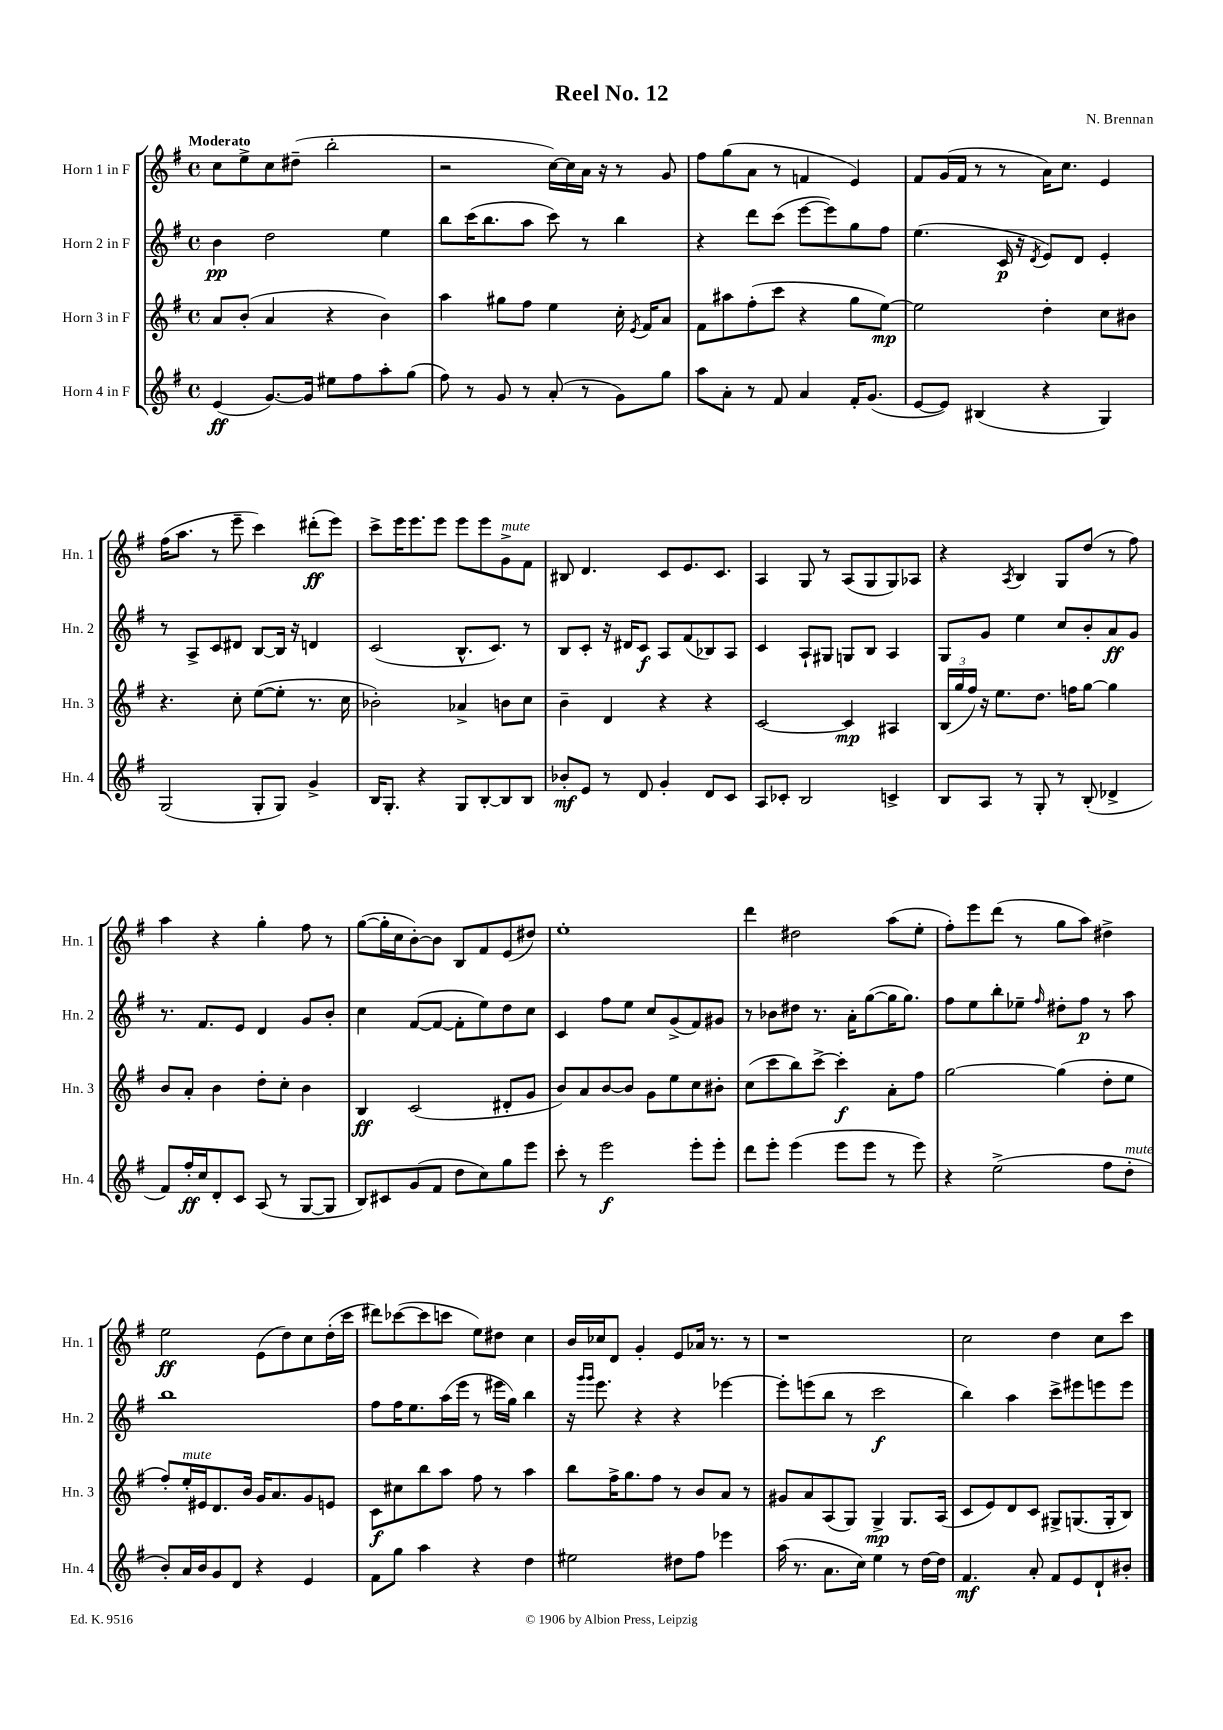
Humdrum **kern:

**kern	**dynam	**kern	**dynam	**kern	**dynam	**kern	**dynam
*part4	*part4	*part3	*part3	*part2	*part2	*part1	*part1
*staff4	*staff4	*staff3	*staff3	*staff2	*staff2	*staff1	*staff1
*I"Horn 4 in F	*	*I"Horn 3 in F	*	*I"Horn 2 in F	*	*I"Horn 1 in F	*
*I'Hn. 4	*	*I'Hn. 3	*	*I'Hn. 2	*	*I'Hn. 1	*
*clefG2	*	*clefG2	*	*clefG2	*	*clefG2	*
*k[f#]	*	*k[f#]	*	*k[f#]	*	*k[f#]	*
*M4/4	*	*M4/4	*	*M4/4	*	*M4/4	*
*met(c)	*	*met(c)	*	*met(c)	*	*met(c)	*
=1	=1	=1	=1	=1	=1	=1	=1
!	!	!	!	!	!	!LO:TX:a:B:t=Moderato	!
(4e/	ff	8a/L	.	4b\	pp	8cc\L	.
.	.	(8b'/J	.	.	.	8ee^\	.
[8.g/L)	.	4a/	.	2dd\	.	8cc\	.
.	.	.	.	.	.	(8dd#X~\J	.
16g/Jk]	.	.	.	.	.	.	.
8ee#X\L	.	4r	.	.	.	2bb'\	.
8ff#\	.	.	.	.	.	.	.
8aa'\	.	4b\)	.	4ee\	.	.	.
(8gg\J	.	.	.	.	.	.	.
=2	=2	=2	=2	=2	=2	=2	=2
8ff#\)	.	4aa\	.	8bb\L	.	2r	.
8r	.	.	.	(16ccc\K	.	.	.
.	.	.	.	8.bb\	.	.	.
8g/	.	8gg#X\L	.	.	.	.	.
8r	.	8ff#\J	.	8aa\J	.	.	.
(8a'/	.	4ee\	.	8ccc\)	.	[16cc\LL)	.
.	.	.	.	.	.	16cc\]	.
8r	.	.	.	8r	.	16a\JJ	.
.	.	.	.	.	.	16r	.
8g\L)	.	16cc'\	.	4bb\	.	8r	.
.	.	8qe/	.	.	.	.	.
.	.	16f#/KL	.	.	.	.	.
8gg\J	.	8a/J	.	.	.	8g/	.
=3	=3	=3	=3	=3	=3	=3	=3
8aa\L	.	8f#\L	.	4r	.	8ff#\L	.
8a'\J	.	8aa#X\	.	.	.	(8gg\	.
8r	.	(8ff#'\	.	8ddd\L	.	8a\J	.
8f#/	.	8ccc\J	.	(8ccc\J	.	8r	.
4a/	.	4r	.	[8eee\L	.	4fn/	.
.	.	.	.	8eee\])	.	.	.
16f#'/KL	.	8gg\L	.	8gg\	.	4e/)	.
(8.g/J	.	.	.	.	.	.	.
.	.	[8ee\J)	mp	8ff#\J	.	.	.
=4	=4	=4	=4	=4	=4	=4	=4
[8e/L	.	2ee\]	.	(4.ee\	.	8f#/L	.
8e/J])	.	.	.	.	.	(16g/L	.
.	.	.	.	.	.	16f#/JJ	.
(4B#X/	.	.	.	.	.	8r	.
.	.	.	.	16c/	p	8r	.
.	.	.	.	16r	.	.	.
.	.	.	.	8qd/	.	.	.
4r	.	4dd'\	.	8e/L)	.	16a\KL)	.
.	.	.	.	.	.	8.cc\J	.
.	.	.	.	8d/J	.	.	.
4G/)	.	8cc\L	.	4e'/	.	4e/	.
.	.	8b#X\J	.	.	.	.	.
!!LO:LB:g=z
=5	=5	=5	=5	=5	=5	=5	=5
(2G/	.	4.r	.	8r	.	(16ff#\KL	.
.	.	.	.	.	.	8.aa\J	.
.	.	.	.	8A^/L	.	.	.
.	.	.	.	8c/	.	8r	.
.	.	8cc'\	.	8d#X/J	.	8eee~\	.
8G'/L	.	([8ee\L	.	[8B/L	.	4ccc\)	.
8G/J)	.	8ee'\J]	.	16B/Jk]	.	.	.
.	.	.	.	16r	.	.	.
4g^/	.	8.r	.	4dn/	.	(8ddd#X'\L	ff
.	.	.	.	.	.	8eee\J)	.
.	.	16cc\	.	.	.	.	.
=6	=6	=6	=6	=6	=6	=6	=6
16B/KL	.	2b-X'\)	.	(2c/	.	8ccc^\L	.
8.G'/J	.	.	.	.	.	.	.
.	.	.	.	.	.	16eee\K	.
.	.	.	.	.	.	8.eee\	.
4r	.	.	.	.	.	.	.
.	.	.	.	.	.	8eee\J	.
8G/L	.	4a-X^/	.	8.B^^/L	.	8eee\L	.
[8B'/	.	.	.	.	.	8eee\	.
.	.	.	.	8.c/J)	.	.	.
!	!	!	!	!	!	!LO:TX:a:i:t=mute	!
8B/]	.	8bn\L	.	.	.	8g^\	.
8B/J	.	8cc\J	.	8r	.	8f#\J	.
=7	=7	=7	=7	=7	=7	=7	=7
8b-X'/L	mf	4b~\	.	8B/L	.	8B#X/	.
8e/J	.	.	.	8c'/J	.	4.d/	.
8r	.	4d/	.	16r	.	.	.
.	.	.	.	16d#X/KL	.	.	.
8d/	.	.	.	8c/J	f	.	.
4g'/	.	4r	.	8A/L	.	8c/L	.
.	.	.	.	(8f#/	.	8.e/	.
8d/L	.	4r	.	8B-X/)	.	.	.
.	.	.	.	.	.	8.c/J	.
8c/J	.	.	.	8A/J	.	.	.
=8	=8	=8	=8	=8	=8	=8	=8
8A/L	.	[2c/	.	4c/	.	4A/	.
8c-X'/J	.	.	.	.	.	.	.
2B/	.	.	.	8A`/L	.	8G/	.
.	.	.	.	8G#X/J	.	8r	.
.	.	4c/]	mp	8Gn/L	.	(8A/L	.
.	.	.	.	8B/J	.	8G/	.
4cn^/	.	4A#X/	.	4A/	.	8G/)	.
.	.	.	.	.	.	8A-X/J	.
=9	=9	=9	=9	=9	=9	=9	=9
8B/L	.	(24B/LL	.	8G/L	.	4r	.
.	.	24gg/	.	.	.	.	.
.	.	24ff#/JJ)	.	.	.	.	.
8A/J	.	16r	.	8g/J	.	.	.
.	.	8.ee\L	.	.	.	.	.
.	.	.	.	.	.	8qA/	.
8r	.	.	.	4ee\	.	4B/	.
8G'/	.	8.dd\J	.	.	.	.	.
8r	.	.	.	8cc/L	.	8G/L	.
.	.	16ffn\KL	.	.	.	.	.
(8B'/	.	[8gg\J	.	8b'/	.	(8dd/J	.
4d-X^/	.	4gg\]	.	8a/	ff	8r	.
.	.	.	.	8g/J	.	8ff#\)	.
!!LO:LB:g=z
=10	=10	=10	=10	=10	=10	=10	=10
8f#/L)	.	8b/L	.	8.r	.	4aa\	.
16ff#'/L	ff	8a'/J	.	.	.	.	.
16cc/J	.	.	.	8.f#/L	.	.	.
8d'/	.	4b\	.	.	.	4r	.
8c/J	.	.	.	8e/J	.	.	.
(8A/	.	8dd'\L	.	4d/	.	4gg'\	.
8r	.	8cc'\J	.	.	.	.	.
[8G/L	.	4b\	.	8g/L	.	8ff#\	.
8G/J]	.	.	.	8b'/J	.	8r	.
=11	=11	=11	=11	=11	=11	=11	=11
8B/L)	.	4B/	ff	4cc\	.	([8gg\L	.
8c#X/	.	.	.	.	.	16gg'\L]	.
.	.	.	.	.	.	16cc\J	.
(8g/	.	(2c/	.	([8f#/L	.	[8b'\)	.
8f#/J	.	.	.	8f#/J_	.	8b\J]	.
8dd\L	.	.	.	8f#'\L]	.	8B/L	.
8cc\)	.	.	.	8ee\)	.	8f#/	.
8gg\	.	8d#X'/L	.	8dd\	.	(8e/	.
8eee\J	.	8g/J	.	8cc\J	.	8dd#X/J)	.
=12	=12	=12	=12	=12	=12	=12	=12
8ccc'\	.	8b/L)	.	4c/	.	1ee'	.
8r	.	8a/	.	.	.	.	.
2eee\	f	[8b/	.	8ff#\L	.	.	.
.	.	8b/J]	.	8ee\J	.	.	.
.	.	8g\L	.	8cc/L	.	.	.
.	.	8ee\	.	(8g^/	.	.	.
8eee'\L	.	8cc\	.	8f#/)	.	.	.
8eee'\J	.	8b#X'\J	.	8g#X/J	.	.	.
=13	=13	=13	=13	=13	=13	=13	=13
8ddd\L	.	(8cc\L	.	8r	.	4ddd\	.
8eee'\J	.	8ccc\	.	8b-X\L	.	.	.
(4eee\	.	8bb\)	.	8dd#X\J	.	2dd#X\	.
.	.	[8ccc^\J	.	8.r	.	.	.
8eee\L	.	4ccc'\]	f	.	.	.	.
.	.	.	.	16a'\KL	.	.	.
8eee\J	.	.	.	([8gg\	.	.	.
8r	.	8a'\L	.	16gg\K]	.	(8aa\L	.
.	.	.	.	8.gg\J)	.	.	.
8eee\)	.	8ff#\J	.	.	.	8ee'\J	.
=14	=14	=14	=14	=14	=14	=14	=14
4r	.	[2gg\	.	8ff#\L	.	8ff#'\L)	.
.	.	.	.	8ee\	.	8eee\	.
(2ee^\	.	.	.	8bb'\	.	(8ddd\J	.
.	.	.	.	8ee-X~\J	.	8r	.
.	.	.	.	16qqff#/	.	.	.
.	.	(4gg\]	.	8dd#X'\L	.	8gg\L	.
.	.	.	.	8ff#\J	p	8aa\J)	.
8ff#\L	.	8dd'\L	.	8r	.	4dd#X^\	.
!LO:TX:a:i:t=mute	!	!	!	!	!	!	!
8dd'\J	.	8ee\J	.	8aa\	.	.	.
!!LO:LB:g=z
=15	=15	=15	=15	=15	=15	=15	=15
8b'/L)	.	8ff#'/L)	.	1bb	.	2ee\	ff
!	!	!LO:TX:a:i:t=mute	!	!	!	!	!
16a/L	.	16ee'/L	.	.	.	.	.
16b/J	.	16e#X/J	.	.	.	.	.
8g/	.	8.d/	.	.	.	.	.
8d/J	.	.	.	.	.	.	.
.	.	16b/Jk	.	.	.	.	.
4r	.	16g/KL	.	.	.	(8e\L	.
.	.	8.a/	.	.	.	.	.
.	.	.	.	.	.	8dd\)	.
4e/	.	8g/	.	.	.	8cc\	.
.	.	8en/J	.	.	.	(16dd'\L	.
.	.	.	.	.	.	16ccc\JJ	.
=16	=16	=16	=16	=16	=16	=16	=16
8f#\L	.	8c\L	f	8ff#\L	.	8ddd#X\L)	.
8gg\J	.	8cc#X\	.	16ff#\K	.	([8ccc-X\	.
.	.	.	.	8.ee\	.	.	.
4aa\	.	8bb\	.	.	.	8ccc-\]	.
.	.	8aa\J	.	(16aa\L	.	8cccn\J	.
.	.	.	.	16eee\JJ	.	.	.
4r	.	8ff#\	.	8r	.	8ee\L)	.
.	.	8r	.	16eee#X\LL	.	8dd#X\J	.
.	.	.	.	16gg\JJ)	.	.	.
4dd\	.	4aa\	.	4bb\	.	4cc\	.
=17	=17	=17	=17	=17	=17	=17	=17
2ee#X\	.	8bb\L	.	16r	.	16b/LL	.
.	.	.	.	16qqggg/LL	.	.	.
.	.	.	.	16qqggg/JJ	.	.	.
.	.	.	.	8.eee\	.	16cc-X/J	.
.	.	16ff#^\K	.	.	.	8d/J	.
.	.	8.gg\	.	.	.	.	.
.	.	.	.	4r	.	4g'/	.
.	.	8ff#\J	.	.	.	.	.
8dd#X\L	.	8r	.	4r	.	8e/L	.
8ff#\J	.	8b/L	.	.	.	16a-X/Jk	.
.	.	.	.	.	.	8.r	.
4eee-X\	.	8a/J	.	[4eee-X\	.	.	.
.	.	8r	.	.	.	8r	.
=18	=18	=18	=18	=18	=18	=18	=18
(16aa\	.	8g#X/L	.	8eee-'\L]	.	1r	.
8.r	.	.	.	.	.	.	.
.	.	8a/	.	(8eeen\	.	.	.
8.a\L	.	(8A/	.	8bb\J	.	.	.
.	.	8G/J)	.	8r	.	.	.
16cc\Jk)	.	.	.	.	.	.	.
4ee\	.	4G^/	mp	2ccc\	f	.	.
8r	.	8.G/L	.	.	.	.	.
[16dd\LL	.	.	.	.	.	.	.
16dd\JJ]	.	(16A/Jk	.	.	.	.	.
=19	=19	=19	=19	=19	=19	=19	=19
4.f#/	mf	8c/L	.	4bb\)	.	2cc\	.
.	.	8e/)	.	.	.	.	.
.	.	8d/	.	4aa\	.	.	.
8a'/	.	8c/J	.	.	.	.	.
8f#/L	.	8G#X^/L	.	8ccc^\L	.	4dd\	.
8e/	.	(8.Gn/	.	8eee#X\	.	.	.
8d`/	.	.	.	8eeen\	.	8cc\L	.
.	.	16G'/k	.	.	.	.	.
8b#X'/J	.	8B/J)	.	8eee\J	.	8ccc\J	.
==	==	==	==	==	==	==	==
*-	*-	*-	*-	*-	*-	*-	*-
